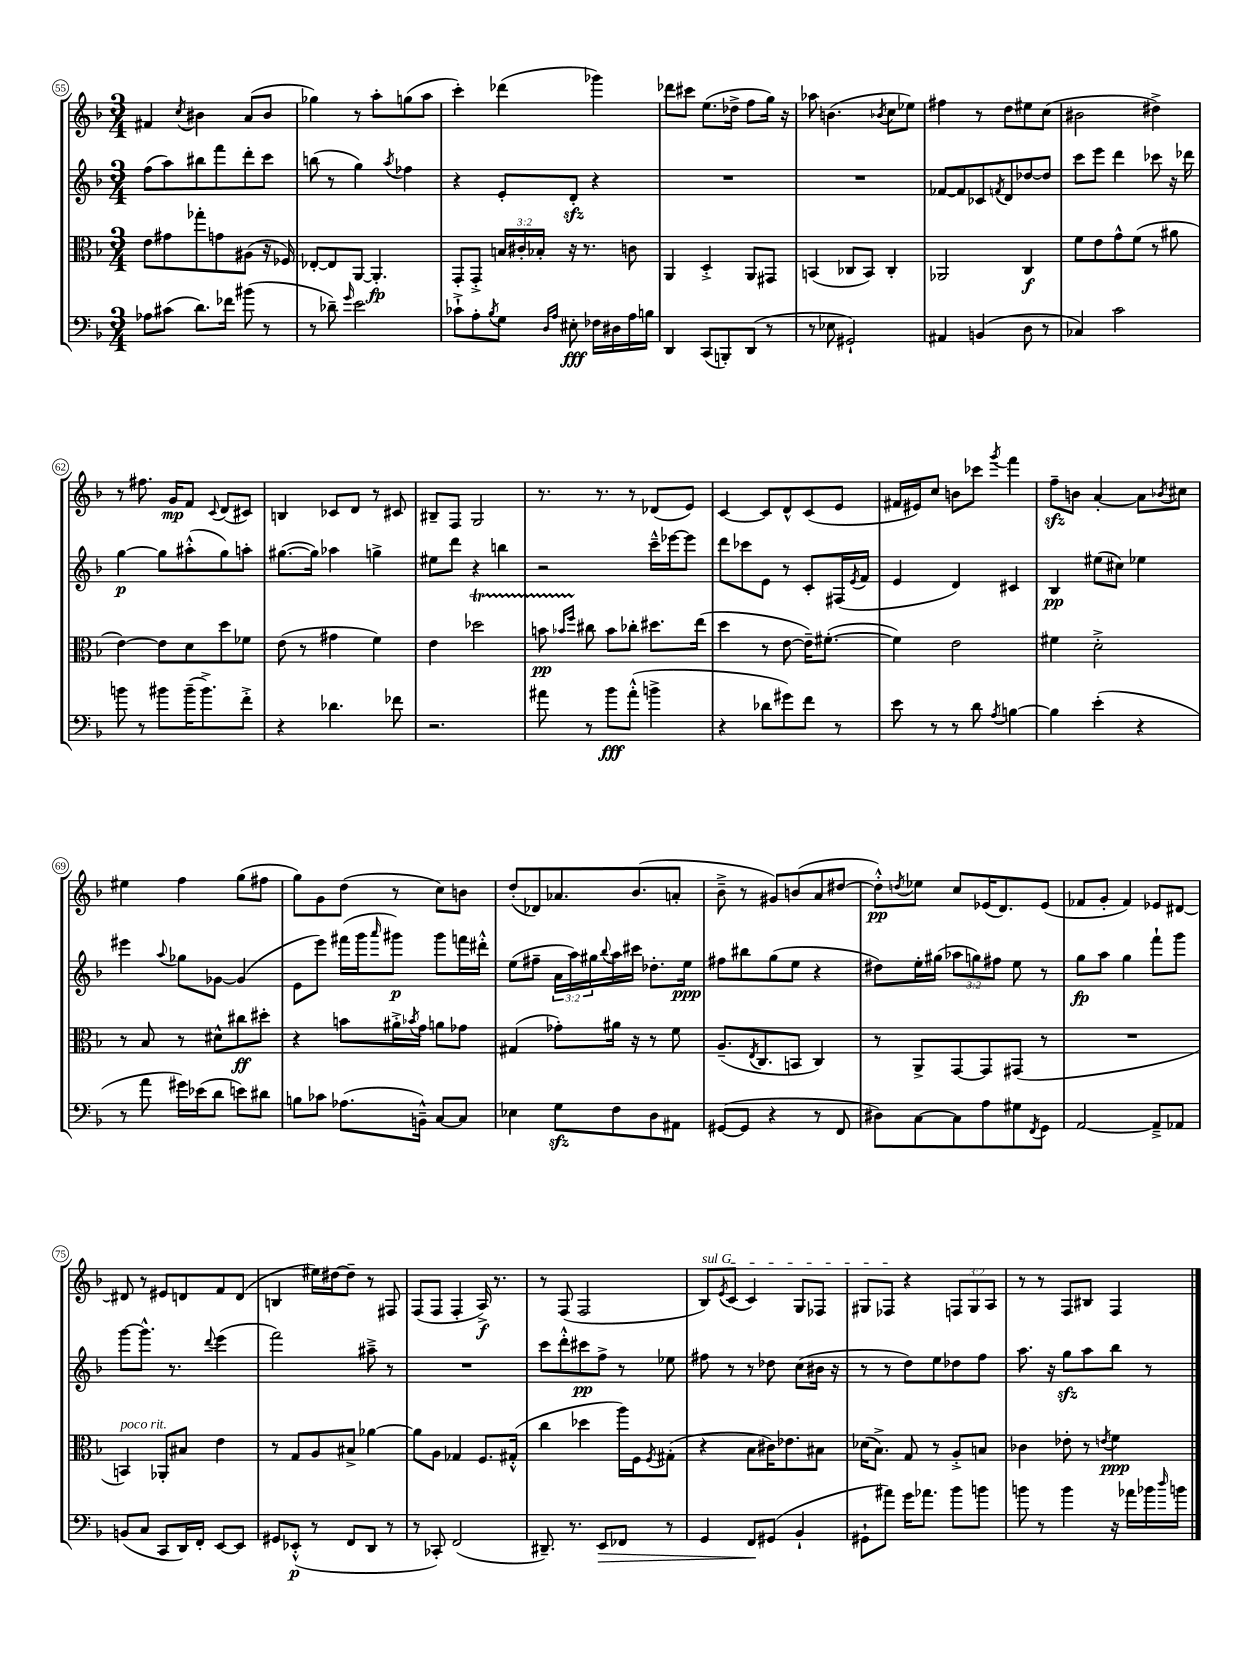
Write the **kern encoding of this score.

**kern	**kern	**kern	**kern
*staff4	*staff3	*staff2	*staff1
*clefF4	*clefC3	*clefG2	*clefG2
*k[b-]	*k[b-]	*k[b-]	*k[b-]
*M3/4	*M3/4	*M3/4	*M3/4
8A-\L	8e\L	(8ff\L	4f#/
(8c#\J	8g#\	8aa\)	.
.	.	.	8qcc/
8.d\L)	8gg-'\	8bb#\	4b#\
.	8g\	8fff\	.
16f-\Jk	.	.	.
(8b#\	(8A#\J	8ddd'\	(8a/L
8r	16r	8ccc\J	8b#/J
.	16F-/)	.	.
=	=	=	=
8r	[8E-'/L	(8bb\	4gg-\)
8d-~\)	8E-/]	8r	.
16qqg/	.	.	.
2e\	[8AA/J	4gg\)	8r
.	4.AA'/]	.	8aa'\L
.	.	8qaa/	.
.	.	4ff-\	(8gg\
.	.	.	8aa\J
=	=	=	=
8c-`^\L	8GG'/L	4r	4ccc'\)
8A'\	8GG'^/J	.	.
8qB-/	.	.	.
8G\J	24B/LL	8e'/L	(4ddd-\
.	24c#'/	.	.
.	24B-'/JJ	.	.
16qqD/LL	.	.	.
16qqA/JJ	.	.	.
8E#'\	16r	8d'/J	.
.	8.r	.	.
16F-\LL	.	4r	4ggg-\)
16D#\	.	.	.
16A\	8c\	.	.
16B\JJ	.	.	.
=	=	=	=
4DD/	4AA/	2.r	8ddd-\L
.	.	.	8ccc#\J
(8CC/L	4D'^/	.	(8.ee\L
8BBB'/)	.	.	.
.	.	.	16dd-^\Jk
(8DD/J	8AA/L	.	8ff\L
8r	8GG#/J	.	16gg\Jk)
.	.	.	16r
=	=	=	=
8r	(4BB/	2.r	8aa-\
8E-\	.	.	(4.b\
2GG#`/)	8C-/L	.	.
.	8BB/J)	.	.
.	.	.	8qb-/
.	4C-'/	.	8cc\L
.	.	.	8ee-\J)
=	=	=	=
4AA#/	2AA-/	[8f-/L	4ff#\
.	.	8f-/]	.
(4BB/	.	8c-/	8r
.	.	8qf/	.
.	.	8d/	8dd\L
8D\	4C/	[8dd-/	8ee#\
8r	.	8dd-/]J	(8cc\J
=	=	=	=
4C-/)	8f\L	8ccc\L	2b#\
.	8e\	8eee\J	.
2c\	8g^^\	4ddd\	.
.	(8f\J	.	.
.	8r	8ccc-\	4dd#^\)
.	8a#\	16r	.
.	.	16ddd-\	.
=	=	=	=
8b\	[4e\)	[4gg\	8r
8r	.	.	8.ff#\
8b#\L	8e\]L	8gg\]L	.
.	.	.	16g/LK
(16b#~\K	8d\	(8aa#'^^\	8f/J
8.b#^\)	.	.	.
.	.	.	8qqc/
.	8dd\	8gg\)	(8d/L
8f'^\J	8f-\J	8aa'\J	8c#/J)
=	=	=	=
4r	(8e\	([8.gg#\L	4B/
.	8r	.	.
.	.	16gg#\]Jk)	.
4.d-\	4g#\	4aa-\	8c-/L
.	.	.	8d/J
.	4f\)	4gg^\	8r
8f-\	.	.	8c#/
=	=	=	=
2.r	4e\	8ee#\L	8B#~/L
.	.	8ddd\J	8F/J
.	2dd-\	4r	2G/
.	.	4bb\	.
=	=	=	=
8a#\	8b\	2r	8.r
.	16qqb-/LL	.	.
.	16qqff/JJ	.	.
8r	8cc#\	.	.
.	.	.	8.r
8b-\L	8b-\L	.	.
(8a#'^^\J	8cc-'\J	.	8r
4b^\	8.dd#\L	16ccc~^^\LL	(8d-/L
.	.	[16eee-\J	.
.	.	8eee-\]J	8e/J)
.	(16ee\Jk	.	.
=	=	=	=
4r	4dd\	8ddd\L	[4c/
.	.	8ccc-\	.
8d-\L	8r	8e\J	8c/]L
8g#\)	[8e\	8r	8d^^/
8f\J	16e~\]LK)	8c'/L	(8c/
.	([8.f#'\J	.	.
8r	.	(16F#/L	8e/J
.	.	8qe/	.
.	.	16f/JJ	.
=	=	=	=
8e\	4f#\])	4e/	16f#/LL
.	.	.	16e#/J)
8r	.	.	8cc/J
8r	2e\	4d/)	8b\L
8d\	.	.	8ccc-\J
8qA/	.	.	8qggg/
[4B\	.	4c#/	4fff\
=	=	=	=
4B\]	4f#\	4B-/	8ff~\L
.	.	.	8b\J
(4e'\	2d'^\	(8ee#\L	[4a'/
.	.	8cc#\J)	.
4r	.	4ee-\	8a\]L
.	.	.	8qb-/
.	.	.	8cc#\J
=	=	=	=
8r	8r	4eee#\	4ee#\
8a\	8B-/	.	.
.	.	8qqaa/	.
16g#\LL)	8r	8gg-\L	4ff\
(16e-\J	.	.	.
8d\J	8d#^^\L	[8g-\J	.
8e\L)	8cc#\	(4g-/]	(8gg\L
8d#\J	8dd#'\J	.	8ff#\J
=	=	=	=
8B\L	4r	8e\L	8gg\L)
8c-\J	.	8eee\J)	8g\
(8.A-\L	8b\L	(16fff#\LL	(8dd\J
.	.	16ggg\J	.
.	.	16qqaaa/	.
.	16a#'^\L	8ggg#\J)	8r
.	8qb-/	.	.
16BB~^^\Jk)	16g\JJ	.	.
[8C/L	8a\L	8ggg#\L	8cc\L)
8C/]J	8g-\J	16fff\L	8b\J
.	.	16ddd#'^^\JJ	.
=	=	=	=
4E-\	(4G#/	(8ee\L	(8dd'/L
.	.	8ff#~\J	8d-/)
8G\L	8g-'\L)	24a\LL	8.a-/
.	.	24aa\)	.
.	.	24gg#\	.
.	.	8qqbb-/	.
8F\	16a#\Jk	16aa\	.
.	16r	16ccc#\JJ	(8.b-/
8D\	8r	8.dd-'\L	.
8AA#\J	8f\	.	8a'/J
.	.	16ee\Jk	.
=	=	=	=
([8GG#/L	(8.A~/L	8ff#\L	8b-~^\
8GG#/]J	.	8bb#\	8r
.	8qE/	.	.
.	8.C/	.	.
4r	.	(8gg\	8g#/L)
.	8BB/J	8ee\J	(8b/
8r	4C/)	4r	8a/
8FF/	.	.	[8dd#/J
=	=	=	=
8D#\L)	8r	8dd#\L)	8dd#'^^\]L)
.	.	.	8qdd/
[8C\	8AA^/L	16ee'\L	8ee-\J
.	.	(16gg#\JJ	.
8C\]	[8GG/	12aa-\L	8cc/L
.	.	12gg\)	.
8A\	8GG/]	.	(16e-/K
.	.	12ff#\J	.
.	.	.	8.d/)
8G#\	(8GG#/J	8ee\	.
8qFF/	.	.	.
8GG\J	8r	8r	(8e-/J
=	=	=	=
[2AA/	2.r	8gg\L	8f-/L
.	.	8aa\J	8g'/J
.	.	4gg\	4f-/)
8AA~^/]L	.	8fff`\L	8e-/L
8AA-/J	.	8ggg\J	[8d#/J
=	=	=	=
(8BB/L	4BB/)	[8ggg\L	8d#/]
8C/J	.	8.ggg^^\]J	8r
8CC/L	8AA-'/L	.	8e#/L
.	.	8.r	.
16DD/L)	8B#/J	.	8d/
16FF'/JJ	.	.	.
.	.	8qqddd/	.
[8EE/L	4e\	(4eee\	8f/
8EE/]J	.	.	(8d/J
=	=	=	=
8GG#/L	8r	2fff\)	4B/
(8EE-'^^/J	8G/L	.	.
8r	8A/	.	16ee#\LL)
.	.	.	[16dd#\J
8FF/L	8B#^/J	.	8dd#~\]J
8DD/J	[4a-\	8aa#~^\	8r
8r	.	8r	8F#/
=	=	=	=
8r	8a-\]L	2.r	(8F/L
8CC-'/)	8A\J	.	8F/J
(2FF/	4G-/	.	4F'/
.	8.F/L	.	16A^/)
.	.	.	8.r
.	(16G#'^^/Jk	.	.
=	=	=	=
8.DD#~/)	4cc\	8ccc\L	8r
.	.	8ddd'^^\	(8F/
8.r	.	.	.
.	4dd-\	8ccc#\	2F/
8EE/L	.	8ff^\J	.
8FF-/J	16aa\LL)	8r	.
.	16F\J	.	.
.	8qF/	.	.
8r	(8G#'\J	8ee-\	.
=	=	=	=
4GG/	4r	8ff#\	8B-/L)
.	.	.	8qe/
.	.	8r	(8c/J
8FF/L	8B-\L	8r	4c/)
(8GG#/J	16c#\K)	8dd-\	.
.	8.e-\	.	.
4BB-`/	.	(8cc\L	8G/L
.	8B#\J	16b#\Jk	8F-/J
.	.	16r	.
=	=	=	=
8GG#`\L	(16d-\LK	8r	8G#/L
.	8.B-^\J)	.	.
8a#\J)	.	8r	8F-/J
16g\LK	8G/	8dd\L)	4r
8.a-\J	.	.	.
.	8r	8ee\	.
8b-\L	8A'^/L	8dd-\	12F/L
.	.	.	12G#/
8b\J	8B/J	8ff\J	.
.	.	.	12A/J
=	=	=	=
8b\	4c-\	8.aa\	8r
8r	.	.	8r
.	.	16r	.
4b\	8e-'\	8gg\L	8F/L
.	8r	8aa\	8B#/J
.	8qe/	.	.
16r	4f\	8bb-\J	4F/
16a-\LL	.	.	.
16b-\	.	8r	.
16qqdd/	.	.	.
16b\JJ	.	.	.
==	==	==	==
*-	*-	*-	*-
